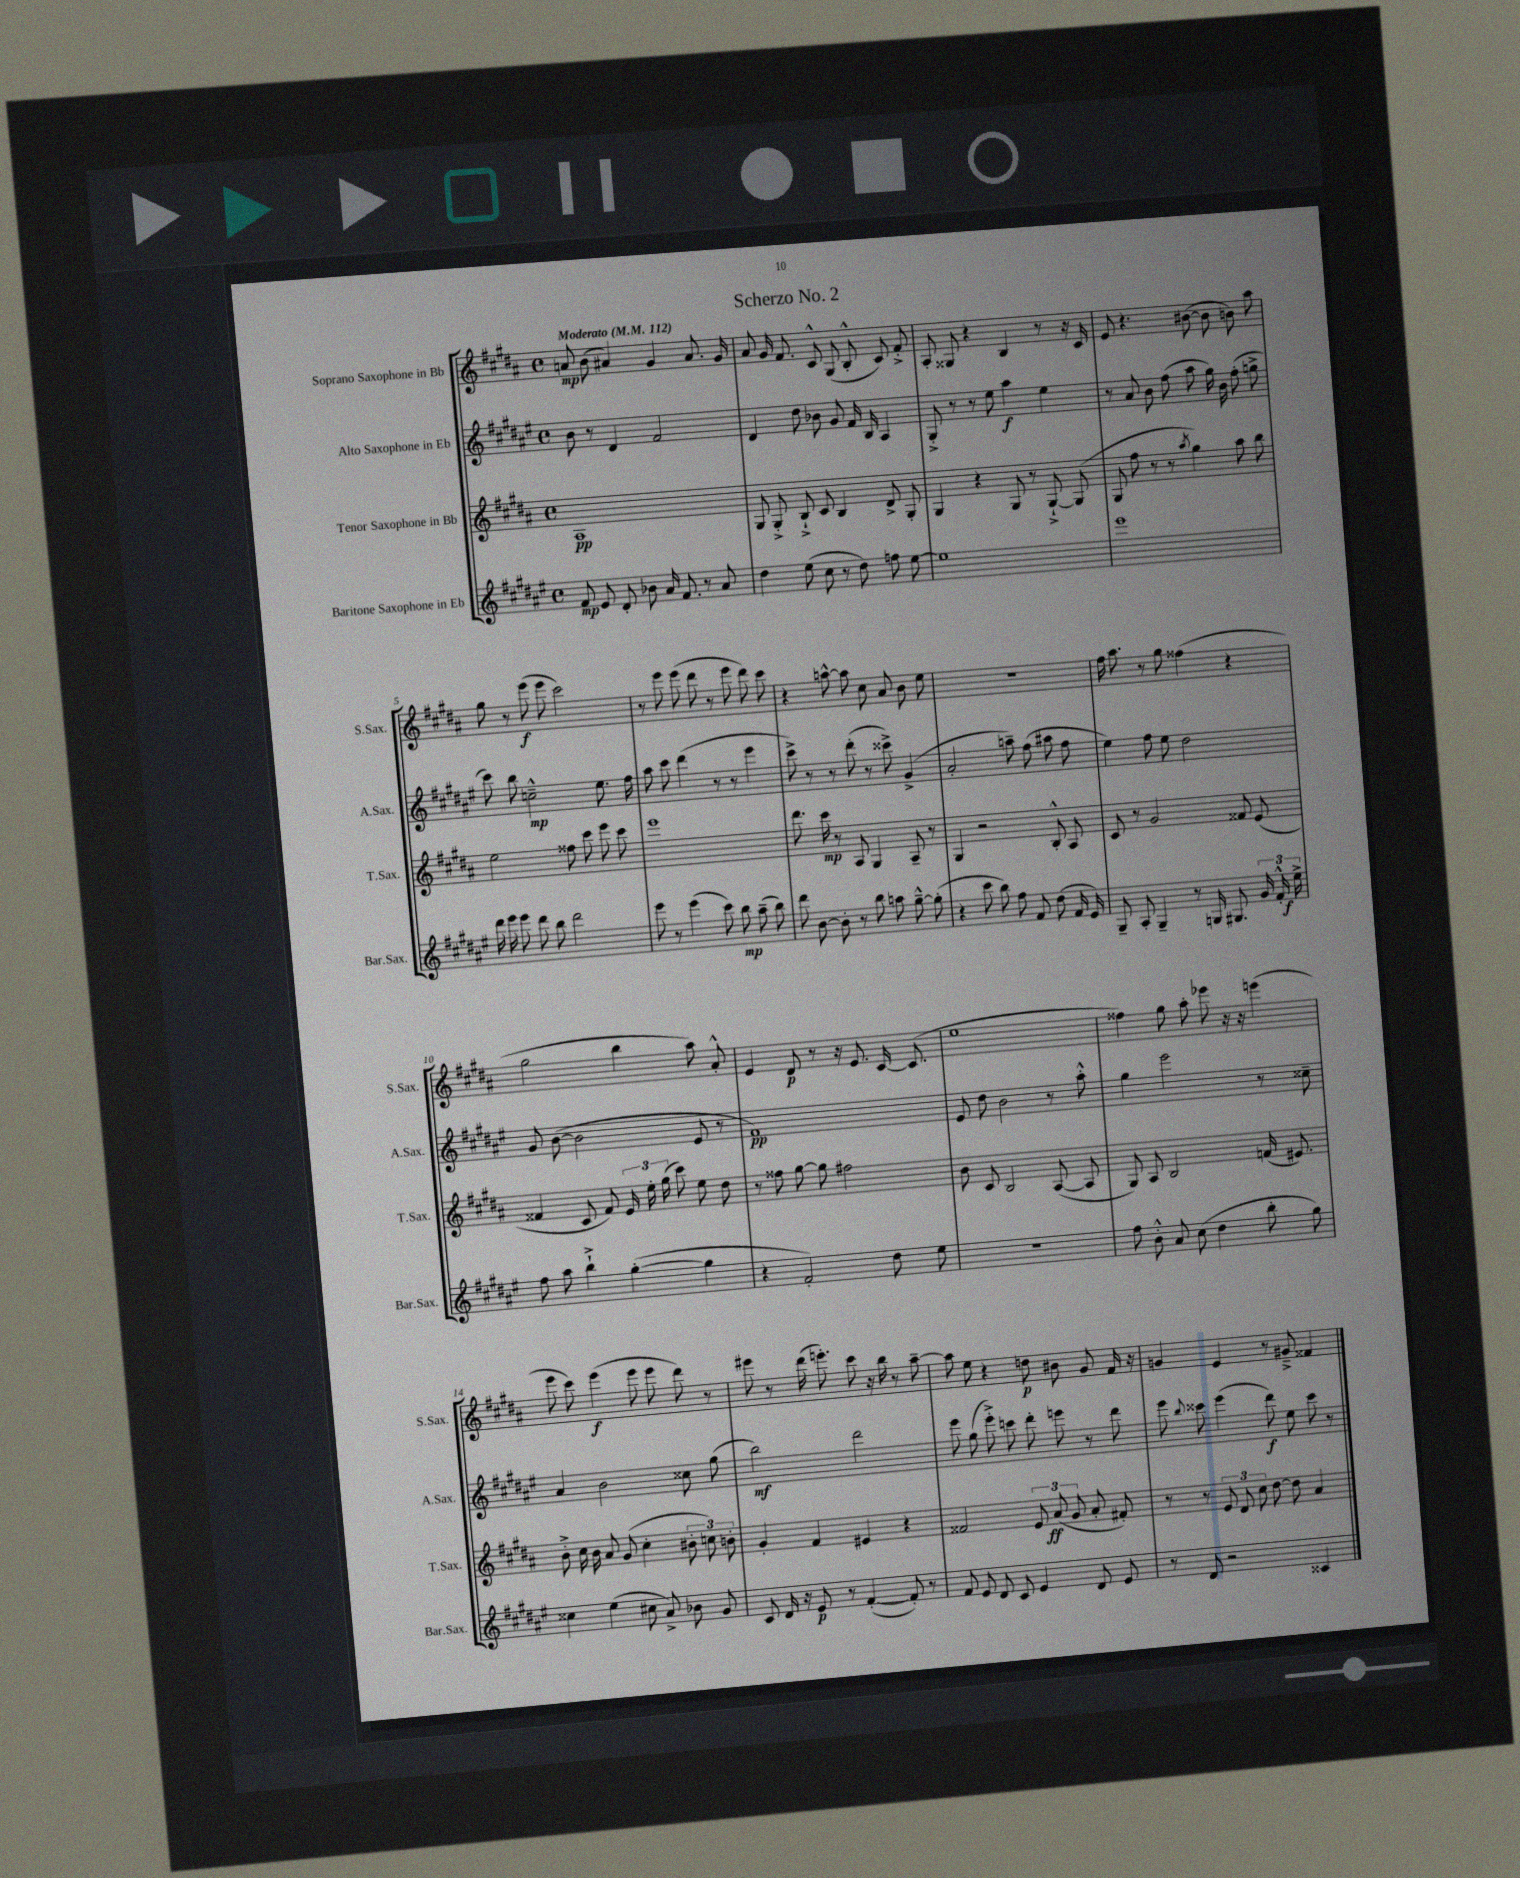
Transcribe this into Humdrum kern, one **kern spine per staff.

**kern	**kern	**kern	**kern
*staff4	*staff3	*staff2	*staff1
*clefG2	*clefG2	*clefG2	*clefG2
*k[f#c#g#d#a#e#]	*k[f#c#g#d#a#]	*k[f#c#g#d#a#e#]	*k[f#c#g#d#a#]
*M4/4	*M4/4	*M4/4	*M4/4
*met(c)	*met(c)	*met(c)	*met(c)
*MM112	*MM112	*MM112	*MM112
8f#	1A#	8b	8a
8e#	.	8r	(8b
8d#'	.	4d#	4a#)
8b-	.	.	.
16a#	.	2f#	4g#
8.f#	.	.	.
8r	.	.	8.a#
8a#	.	.	.
.	.	.	16g#
=	=	=	=
4dd#	8G#	4d#	8a#
.	8G#'^	.	16g#
.	.	.	8.f#
(8ee#	8B`^	8dd#	.
8cc#	8c#	8b-	8c#^^
8r	4B	8g#	(8G#
8dd#)	.	16f#	8B'^^
.	.	16B	.
8ff	8d#^	4A#	8c#)
[8ee#	8G#'	.	8f#'^
=	=	=	=
1ee#]	4G#	8G#'^	8A#'
.	.	8r	8G##
.	4r	8r	4r
.	.	8ee#	.
.	8G#	4aa#	4B
.	8r	.	.
.	[8G#`^	4ee#	8r
.	(8G#]	.	16r
.	.	.	16c#
=	=	=	=
1eee#	8G#	8r	8e
.	8ff#	8a#	4.r
.	8r	8b	.
.	8r	(8ff#	.
.	8qaa#	.	.
.	4gg#)	8aa#	([8b#
.	.	16gg#)	8b#]
.	.	16b	.
.	8aa#	(8ff#'	8b)
.	8bb	8gg^	8aa#
=	=	=	=
16ddd#	2ee	8ccc#)	8gg#
16eee#	.	.	.
8eee#	.	8bb	8r
8ddd#	.	2cc~^^	(8eee
8bb	.	.	8eee
2ddd#	8ff##	.	2ccc#)
.	8ccc#	.	.
.	8eee	8.ee#	.
.	8ccc#	.	.
.	.	16ff#	.
=	=	=	=
8eee#	1eee	8aa#	8r
8r	.	8ccc#	8eee
(4eee#	.	(4ddd#	(8eee
.	.	.	8ddd#
8ccc#)	.	8r	8r
8bb	.	8r	8eee
(8aa#~	.	4eee#	8ddd#)
8bb)	.	.	8ccc#
=	=	=	=
8ddd#	8.ddd#	8ccc#^)	4r
[8b	.	8r	.
.	16ccc#	.	.
8b']	8r	8r	[8aa^^
8r	8A#	(8ddd#'	8aa]
8bb	4G#	8r	8cc#
8aa	.	8ccc##^)	8a#
[8gg#~^^	8A#~	(4g#^	8b
(8gg#']	8r	.	8ee
=	=	=	=
4r	4G#	2a#'	1r
8ccc#	2r	.	.
8bb)	.	.	.
8ff#	.	8aa~)	.
8f#	.	(8ff#	.
(8dd#	8B'^^	8aa#	.
16f#	8A#	8ff#	.
16e#)	.	.	.
=	=	=	=
8G#~	8c#	4ee#)	16ff#
.	.	.	8.aa#
8A#'	8r	.	.
4G#~	2g#	8ff#	8r
.	.	8ee#	8gg#
8r	.	2dd#	(4ff##
16G	.	.	.
8.G#	.	.	.
.	8f##	.	4r
24g#	(8e	.	.
24f#'^^	.	.	.
24ee#^	.	.	.
=	=	=	=
8ff#	4f##	8g#	2gg#
8aa#	.	([8b	.
4bb`^	8c#	2b]	.
.	8f##)	.	.
([4gg#'	24e	.	4bb
.	24ee'	.	.
.	(24gg#	.	.
.	8ccc#)	.	.
4gg#]	8ee	8e#	8aa#)
.	8dd#	8r	8a#'^^
=	=	=	=
4r	8r	1f#)	4e
.	8ff##	.	.
2f#')	[8gg#	.	8d#
.	8gg#]	.	8r
.	2ff#	.	16r
.	.	.	8.e
8dd#	.	.	[16c#
.	.	.	(8.c#]
8ee#	.	.	.
=	=	=	=
1r	8b	8e#	1ee
.	8c#	8dd#	.
.	2B	2b	.
.	([8A#	8r	.
.	8A#]	8aa#'^^	.
=	=	=	=
8ff#	8G#)	4gg#	4ff##)
8b'^^	8A#	.	.
8a#	2B	2eee#	8gg#
(8cc#	.	.	8aa#'
4dd#	.	.	8eee-
.	.	.	16r
.	.	.	16r
8bb'	(16f	8r	(4eee
.	8.e#)	.	.
8gg#)	.	8cc##~	.
=	=	=	=
4cc##	8b'^	4a#	8eee
.	16cc#	.	8ccc#)
.	16b	.	.
(4ee#	8a#	2b	(4eee
.	(8g#	.	.
8cc#	4cc#'	.	8eee
8a#^)	.	.	8eee
8b-	12b#'	8cc##	8ddd#)
.	12cc)	.	.
8g#	.	(8gg#	8r
.	12b'	.	.
=	=	=	=
8c#	4g#'	2bb)	8eee#
16d#	.	.	8r
16r	.	.	.
8e#	4f#	.	(16ddd#
.	.	.	8.eee')
8r	.	.	.
([4f#'	4e#	2ddd#	8ccc#
.	.	.	16r
.	.	.	16bb
8f#'])	4r	.	8r
8r	.	.	[8aa#~
=	=	=	=
8f#	2f##	8eee#	8aa#]
8e#	.	(8gg#	8ee
8d#	.	8eee#'^)	4r
8c#	.	8ccc	.
4e#	12e	8ddd#'	8dd
.	(12a#	.	.
.	.	8eee	8b#
.	12g#	.	.
8d#	8a#'	8r	8g#
8e#	8f#')	8ddd#	16f#
.	.	.	16r
=	=	=	=
8r	8r	8eee#	4g
.	.	8qqbb	.
8d#	8r	8ccc##	.
2r	12e	(4eee#	4e
.	12d#	.	.
.	12cc#	.	.
.	[8dd#	8ddd#)	8r
.	8dd#]	8ee#	8g#~^
4c##	4a#	8ccc##	4f##
.	.	8r	.
==	==	==	==
*-	*-	*-	*-
